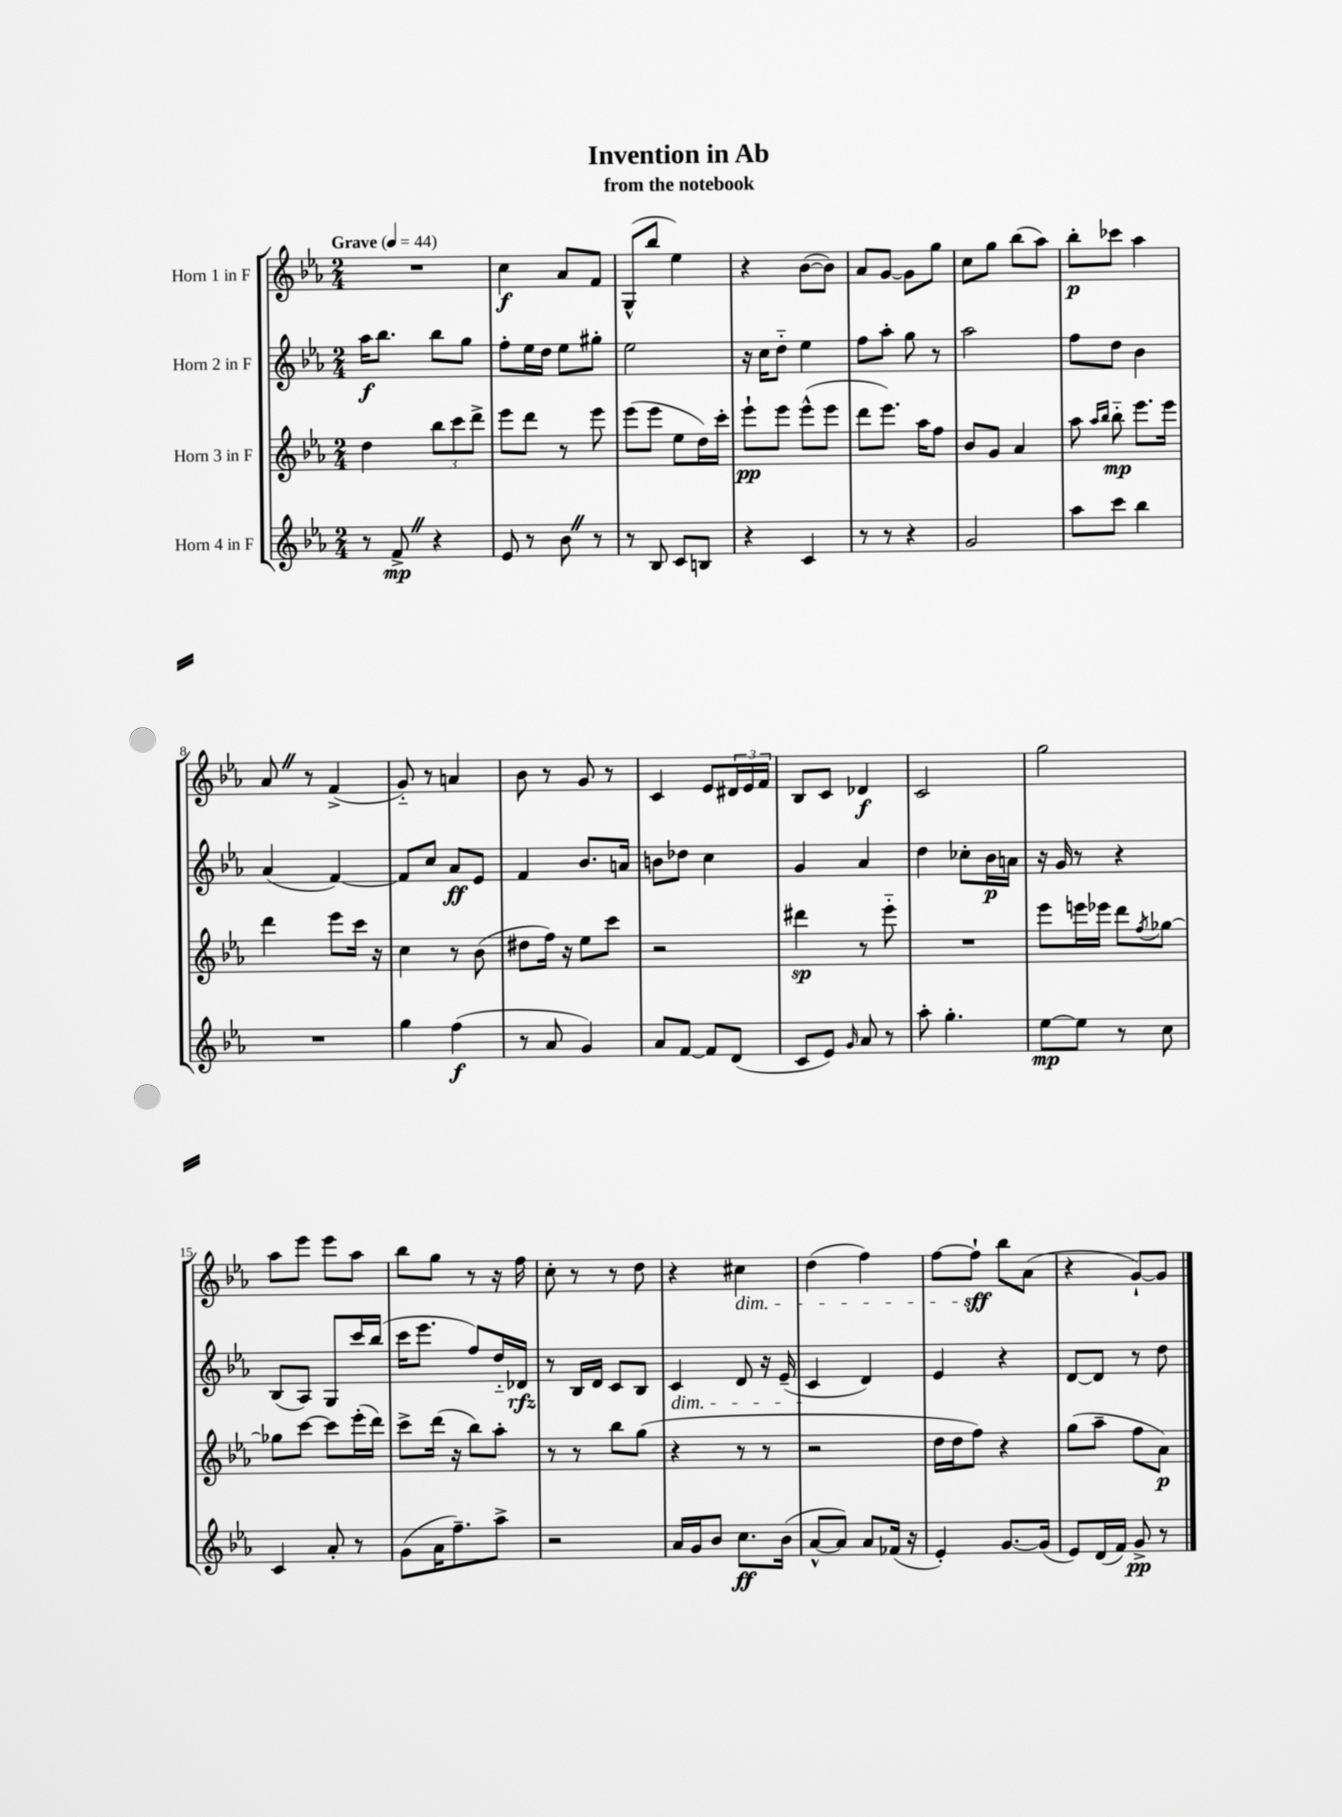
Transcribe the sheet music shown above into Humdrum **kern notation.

**kern	**dynam	**kern	**dynam	**kern	**dynam	**kern	**dynam
*part4	*part4	*part3	*part3	*part2	*part2	*part1	*part1
*staff4	*staff4	*staff3	*staff3	*staff2	*staff2	*staff1	*staff1
*I"Horn 4 in F	*	*I"Horn 3 in F	*	*I"Horn 2 in F	*	*I"Horn 1 in F	*
*clefG2	*	*clefG2	*	*clefG2	*	*clefG2	*
*k[b-e-a-]	*	*k[b-e-a-]	*	*k[b-e-a-]	*	*k[b-e-a-]	*
*M2/4	*	*M2/4	*	*M2/4	*	*M2/4	*
*MM44	*	*MM44	*	*MM44	*	*MM44	*
=1	=1	=1	=1	=1	=1	=1	=1
!	!	!	!	!	!	!LO:TX:a:B:t=Grave	!
8r	.	4dd\	.	16aa-\KL	f	2r	.
.	.	.	.	8.bb-\J	.	.	.
8f^Z/	mp	.	.	.	.	.	.
4r	.	12bb-\L	.	8bb-\L	.	.	.
.	.	12ccc\	.	.	.	.	.
.	.	.	.	8gg\J	.	.	.
.	.	12ddd^\J	.	.	.	.	.
=2	=2	=2	=2	=2	=2	=2	=2
8e-/	.	8eee-\L	.	8ff'\L	.	4cc\	f
8r	.	8ddd\J	.	16ee-\L	.	.	.
.	.	.	.	16dd\JJ	.	.	.
8b-Z\	.	8r	.	8ee-\L	.	8a-/L	.
8r	.	8eee-\	.	8gg#X'\J	.	8f/J	.
=3	=3	=3	=3	=3	=3	=3	=3
8r	.	(8eee-\L	.	2ee-\	.	(8G^^/L	.
8B-/	.	8eee-\J	.	.	.	8bb-/J	.
8c/L	.	8ee-\L	.	.	.	4ee-\)	.
8Bn/J	.	16dd\L)	.	.	.	.	.
.	.	16ccc'\JJ	.	.	.	.	.
=4	=4	=4	=4	=4	=4	=4	=4
4r	.	8eee-`\L	pp	16r	.	4r	.
.	.	.	.	16cc\KL	.	.	.
.	.	8eee-\J	.	8dd\J	.	.	.
4c/	.	(8eee-^^\L	.	4ee-\	.	([8b-\L	.
.	.	8eee-\J	.	.	.	8b-\J])	.
=5	=5	=5	=5	=5	=5	=5	=5
8r	.	8ddd\L	.	8ff\L	.	8a-/L	.
8r	.	8.eee-\J)	.	8aa-'\J	.	[8g/J	.
4r	.	.	.	8gg\	.	8g\L]	.
.	.	16aa-\KL	.	.	.	.	.
.	.	8ff\J	.	8r	.	8gg\J	.
=6	=6	=6	=6	=6	=6	=6	=6
2g/	.	8b-/L	.	2aa-\	.	8cc\L	.
.	.	8g/J	.	.	.	8gg\J	.
.	.	4a-/	.	.	.	(8bb-\L	.
.	.	.	.	.	.	8aa-\J)	.
=7	=7	=7	=7	=7	=7	=7	=7
8aa-\L	.	8aa-\	.	8ff\L	.	8bb-'\L	p
.	.	16qqaa-/LL	.	.	.	.	.
.	.	16qqbb-/JJ	.	.	.	.	.
8ccc\J	.	8bb-\	mp	8dd\J	.	8ccc-X\J	.
4bb-\	.	8.eee-\L	.	4b-\	.	4aa-\	.
.	.	16eee-\Jk	.	.	.	.	.
!!LO:LB:g=z
=8	=8	=8	=8	=8	=8	=8	=8
2r	.	4ddd\	.	(4a-/	.	8a-Z/	.
.	.	.	.	.	.	8r	.
.	.	8eee-\L	.	[4f/)	.	(4f^/	.
.	.	16ccc\Jk	.	.	.	.	.
.	.	16r	.	.	.	.	.
=9	=9	=9	=9	=9	=9	=9	=9
4gg\	.	4cc\	.	8f/L]	.	8g/)	.
.	.	.	.	8cc/J	.	8r	.
(4ff\	f	8r	.	8a-/L	ff	4an/	.
.	.	(8b-\	.	8e-/J	.	.	.
=10	=10	=10	=10	=10	=10	=10	=10
8r	.	8dd#X\L	.	4f/	.	8b-\	.
8a-/	.	16ff\Jk)	.	.	.	8r	.
.	.	16r	.	.	.	.	.
4g/)	.	8ee-\L	.	8.b-/L	.	8g/	.
.	.	8ccc\J	.	.	.	8r	.
.	.	.	.	16an/Jk	.	.	.
=11	=11	=11	=11	=11	=11	=11	=11
8a-/L	.	2r	.	8bn\L	.	4c/	.
[8f/J	.	.	.	8dd-X\J	.	.	.
8f/L]	.	.	.	4cc\	.	8e-/L	.
(8d/J	.	.	.	.	.	24d#X/L	.
.	.	.	.	.	.	24e-/	.
.	.	.	.	.	.	24f/JJ	.
=12	=12	=12	=12	=12	=12	=12	=12
8c/L	.	4ddd#X\	sp	4g/	.	8B-/L	.
8e-/J)	.	.	.	.	.	8c/J	.
16qqg/	.	.	.	.	.	.	.
8a-/	.	8r	.	4a-/	.	4d-X/	f
8r	.	8eee-\	.	.	.	.	.
=13	=13	=13	=13	=13	=13	=13	=13
8aa-'\	.	2r	.	4dd\	.	2c/	.
4.gg'\	.	.	.	.	.	.	.
.	.	.	.	8cc-X'\L	.	.	.
.	.	.	.	16b-\L	p	.	.
.	.	.	.	16an\JJ	.	.	.
=14	=14	=14	=14	=14	=14	=14	=14
[8ee-\L	mp	8eee-\L	.	16r	.	2gg\	.
.	.	.	.	16g/	.	.	.
8ee-\J]	.	16eeen\L	.	8r	.	.	.
.	.	16eee-X\JJ	.	.	.	.	.
8r	.	8ddd\L	.	4r	.	.	.
.	.	8qff/	.	.	.	.	.
8cc\	.	[8gg-X\J	.	.	.	.	.
!!LO:LB:g=z
=15	=15	=15	=15	=15	=15	=15	=15
4c/	.	8gg-X\L]	.	(8B-/L	.	8aa-\L	.
.	.	[8ccc\J	.	8A-/J)	.	8eee-\J	.
8a-'/	.	8ccc\L]	.	8G/L	.	8eee-\L	.
8r	.	(16eee-'\L	.	16ccc/L	.	8aa-\J	.
.	.	16ddd\JJ)	.	(16bb-/JJ	.	.	.
=16	=16	=16	=16	=16	=16	=16	=16
(8g\L	.	8ccc^\L	.	16ccc\KL	.	8bb-\L	.
.	.	.	.	8.eee-\J	.	.	.
16a-\K	.	(16ddd\Jk	.	.	.	8gg\J	.
8.ff~\)	.	16r	.	.	.	.	.
.	.	8bb-\L)	.	8ff/L)	.	8r	.
8aa-^\J	.	8aa-'\J	.	16dd/L	.	16r	.
.	.	.	.	16d-X/JJ	rfz	16ff\	.
=17	=17	=17	=17	=17	=17	=17	=17
2r	.	8r	.	8r	.	8cc'\	.
.	.	8r	.	16B-/LL	.	8r	.
.	.	.	.	16d/JJ	.	.	.
.	.	8bb-\L	.	8c/L	.	8r	.
.	.	(8gg\J	.	8B-/J	.	8dd\	.
=18	=18	=18	=18	=18	=18	=18	=18
!	!	!	!	!LO:TX:b:i:t=dim.	!	!	!
16a-/LL	.	4r	.	4c/	.	4r	.
16g/J	.	.	.	.	.	.	.
8b-/J	.	.	.	.	.	.	.
!	!	!	!	!	!	!LO:TX:b:i:t=dim.	!
8.cc\L	ff	8r	.	8d/	.	4cc#X\	.
.	.	8r	.	16r	.	.	.
(16b-\Jk	.	.	.	(16e-~/	.	.	.
=19	=19	=19	=19	=19	=19	=19	=19
[8a-^^/L	.	2r	.	4c/	.	(4dd\	.
8a-/J])	.	.	.	.	.	.	.
8a-/L	.	.	.	4d/)	.	4ff\)	.
(16f-X/Jk	.	.	.	.	.	.	.
16r	.	.	.	.	.	.	.
=20	=20	=20	=20	=20	=20	=20	=20
4e-'/)	.	16dd\LL	.	4e-/	.	[8ff\L	.
.	.	16dd\J	.	.	.	.	.
.	.	8ff\J)	.	.	.	8ff`\J]	sff
[8.g/L	.	4r	.	4r	.	8bb-\L	.
.	.	.	.	.	.	(8a-\J	.
(16g/Jk]	.	.	.	.	.	.	.
=21	=21	=21	=21	=21	=21	=21	=21
8e-/L)	.	(8gg\L	.	[8d/L	.	4r	.
(16d/L	.	8aa-~\J	.	8d/J]	.	.	.
16f/JJ)	.	.	.	.	.	.	.
8g^/	pp	8ff\L	.	8r	.	[8g`/L)	.
8r	.	8a-\J)	p	8dd\	.	8g/J]	.
==	==	==	==	==	==	==	==
*-	*-	*-	*-	*-	*-	*-	*-
